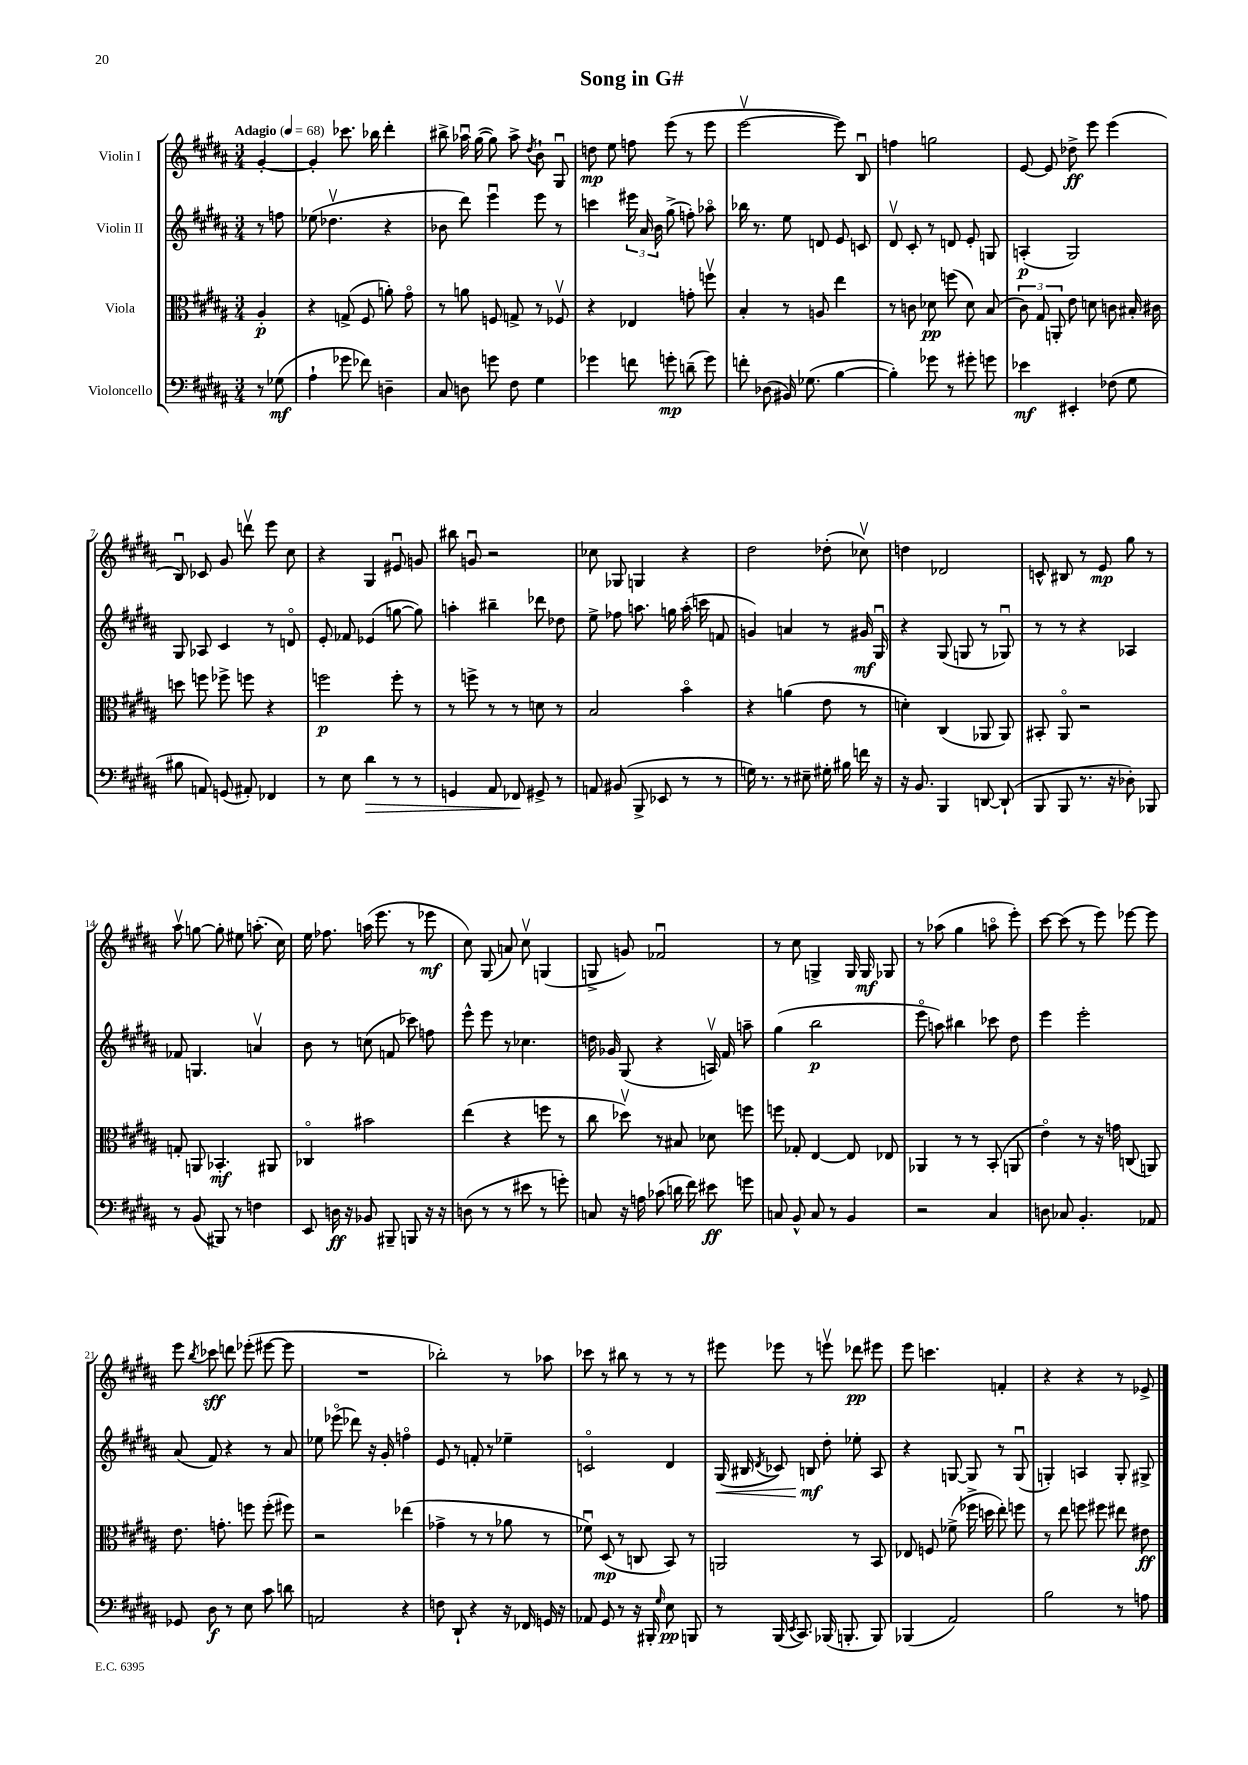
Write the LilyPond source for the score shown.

\header { title = "Song in G#" }
<<
\new StaffGroup <<
\new Staff = "s0" \with { instrumentName = "Violin I" } {
    \clef treble \key b \major \numericTimeSignature \time 3/4 \partial 4 \tempo "Adagio" 4 = 68
    \autoBeamOff gis'4~-. |
    gis'4-. ces'''8. bes''16 dis'''4-. |
    bis''8-> aes''16\downbow gis''16~( gis''8) aes''8-> \acciaccatura { dis''8 } b'8-! gis8\downbow |
    d''8\mp e''8 f''8 e'''8( r8 e'''8 |
    e'''2~\upbow e'''8) b8\downbow |
    f''4 g''2 |
    e'8~ e'8 des''8->\ff e'''8 e'''4( |
    b8\downbow) ces'8 gis'8 d'''8\upbow e'''8 cis''8 |
    r4 gis4 eis'8\downbow g'8 |
    bis''8 g'8\downbow r2 |
    ces''8 ges8 g4 r4 |
    dis''2 des''8-.( ces''8\upbow) |
    d''4 des'2 |
    c'8-^ bis8 r8 e'8\mp gis''8 r8 |
    ais''8\upbow g''8~ g''8-. eis''8 a''8.-.( cis''16) |
    e''16 fes''8. a''16( e'''8. r8 ees'''8\mf |
    cis''8) gis8( a'8) cis''8\upbow g4( |
    g8-> g'8) fes'2\downbow |
    r8 cis''8 g4-> g16 g16\mf ges8 |
    r8 aes''8( gis''4 a''8\flageolet e'''8-.) |
    cis'''8~ cis'''8( r8 e'''8) ees'''8~ ees'''8 |
    e'''8 \acciaccatura { b''8 } ces'''8\sff d'''8 ees'''8-.( eis'''8~ eis'''8 |
    R2. |
    bes''2-.) r8 aes''8 |
    ces'''8 r8 bis''8 r8 r8 r8 |
    eis'''8 ees'''8 r8 e'''8\upbow des'''8\pp eis'''8 |
    e'''8 c'''4. f'4-. |
    r4 r4 r8 ees'8-> \bar "|." |
}
\new Staff = "s1" \with { instrumentName = "Violin II" } {
    \clef treble \key b \major \numericTimeSignature \time 3/4 \partial 4
    \autoBeamOff r8 f''8 |
    ees''8( des''4.\upbow r4 |
    bes'8 dis'''8) e'''4\downbow e'''8 r8 |
    c'''4 \tuplet 3/2 { eis'''16 ais'16 b'16 } gis''8->( f''8-.) aes''8\flageolet |
    bes''16 r8. e''8 d'8 e'8 c'8 |
    dis'8\upbow cis'8-. r8 d'8 e'8-. g8 |
    a4-.\p( gis2) |
    gis8 aes8 cis'4 r8 d'8\flageolet |
    e'8-. fes'8 ees'4( g''8~ g''8) |
    a''4-. bis''4-- des'''8 des''8 |
    e''8-> fes''8 a''8. g''16 a''16-.( c'''16 f'8 |
    g'4) a'4 r8 gis'16\mf gis16\downbow |
    r4 gis8( g8 r8 ges8\downbow) |
    r8 r8 r4 aes4 |
    fes'8 g4. a'4\upbow |
    b'8 r8 c''8( f'8 ces'''8) f''8 |
    e'''8-^ e'''8 r8 ces''4. |
    d''16 ges'16 gis8( r4 a16\upbow) fis'16 a''8-- |
    gis''4( b''2\p |
    e'''8\flageolet a''8) bis''4 ces'''8 dis''8 |
    e'''4 e'''2-. |
    ais'8( fis'8) r4 r8 ais'8 |
    ees''8 ees'''8\flageolet( des'''8) r16 gis'16-. f''4\flageolet |
    e'8 r8 f'8-. r8 ees''4-- |
    c'2\flageolet dis'4 |
    gis16\<( bis16 \acciaccatura { dis'8 } ces'8) b8\mf\! dis''8-. ees''8-. ais8 |
    r4 g8~ g8 r8 g8\downbow( |
    g4-.) a4 g8-. gis8-> \bar "|." |
}
\new Staff = "s2" \with { instrumentName = "Viola" } {
    \clef alto \key b \major \numericTimeSignature \time 3/4 \partial 4
    \autoBeamOff ais4-.\p |
    r4 g8->( fis8 a'8-.) gis'8\flageolet |
    r8 a'8 f8 g8-> r8 fes8\upbow |
    r4 ees4 g'8-. f''8\upbow |
    b4-. r8 a8 e''4 |
    r8 c'8 des'8\pp f''8( des'8) b8( |
    \tuplet 3/2 { cis'8) gis8 a,8-. } e'8 d'8 c'8 bis16-. cis'16 |
    d''8 f''8 fes''8-> f''8 r4 |
    f''2\p f''8-. r8 |
    r8 f''8-> r8 r8 d'8 r8 |
    b2 b'4\flageolet |
    r4 a'4( e'8 r8 |
    d'4-.) cis4( aes,8 aes,8) |
    bis,8-. ais,8\flageolet r2 |
    g8-. a,8 bes,4.-.\mf ais,8 |
    ces4\flageolet bis'2 |
    e''4( r4 f''8 r8 |
    cis''8 des''8\upbow) r8 bis8 des'8 f''8 |
    f''8 ges8-. e4~ e8 ees8 |
    aes,4 r8 r8 b,8-.( a,8 |
    e'4\flageolet) r8 r16 g'16 c8( a,8) |
    e'8. g'8.-. f''8 f''8-.( fis''8) |
    r2 ees''4( |
    ges'4-> r8 r8 aes'8 r8 |
    fes'8\downbow) dis8\mp( r8 c8 b,8) r8 |
    a,2 r8 b,8 |
    ees8 f8 fes'8->( fes''16-> d''16 e''8-.) f''8 |
    r8 e''8 f''8 fis''8 eis''8 eis'8\ff \bar "|." |
}
\new Staff = "s3" \with { instrumentName = "Violoncello" } {
    \clef bass \key b \major \numericTimeSignature \time 3/4 \partial 4
    \autoBeamOff r8 ges8\mf( |
    ais4-! ges'8 fes'8) d4-- |
    cis8 d8 g'8 fis8 gis4 |
    ges'4 f'8 g'8-.\mp d'8--( g'8) |
    f'8-. des8( bis,16) ges8.( b4~ |
    b4-.) ges'8 r8 gis'8-. g'8 |
    ees'4\mf eis,4-. fes8( gis8 |
    bis8 a,8) g,8( ais,8-.) fes,4 |
    r8 e8 dis'4\> r8 r8 |
    g,4 ais,8 fes,8\! gis,8-> r8 |
    a,8 bis,8( b,,8-> ees,8 r8 r8 |
    g16) r8. r8 eis8-- gis16-. bis16 f'16 r16 |
    r16 b,8. b,,4 d,8~ d,8-!( |
    b,,8 b,,8 r8. r16 des8-.) bes,,8 |
    r8 b,8( bis,,8) r8 f4 |
    e,8 d16\ff r16 bes,8 bis,,8-- b,,8 r16 r16 |
    d8( r8 r8 eis'8 r8 g'8-.) |
    c8 r16 a16 ces'8( d'16 fis'16) eis'8\ff g'8 |
    c8 b,8-^ c8 r8 b,4 |
    r2 cis4 |
    d8 ces8 b,4.-. aes,8 |
    ges,8 dis8\f r8 e8 cis'8 d'8 |
    a,2 r4 |
    f8 dis,8-! r4 r16 fes,16 g,16 r16 |
    aes,8 gis,8 r8 r16 bis,,16-. \grace { gis16 } e8\pp b,,8 |
    r8 b,,16( \acciaccatura { e,8 } cis,8.) bes,,16( b,,8.-. b,,8) |
    bes,,4( ais,2) |
    b2 r8 a8 \bar "|." |
}
>>
>>
